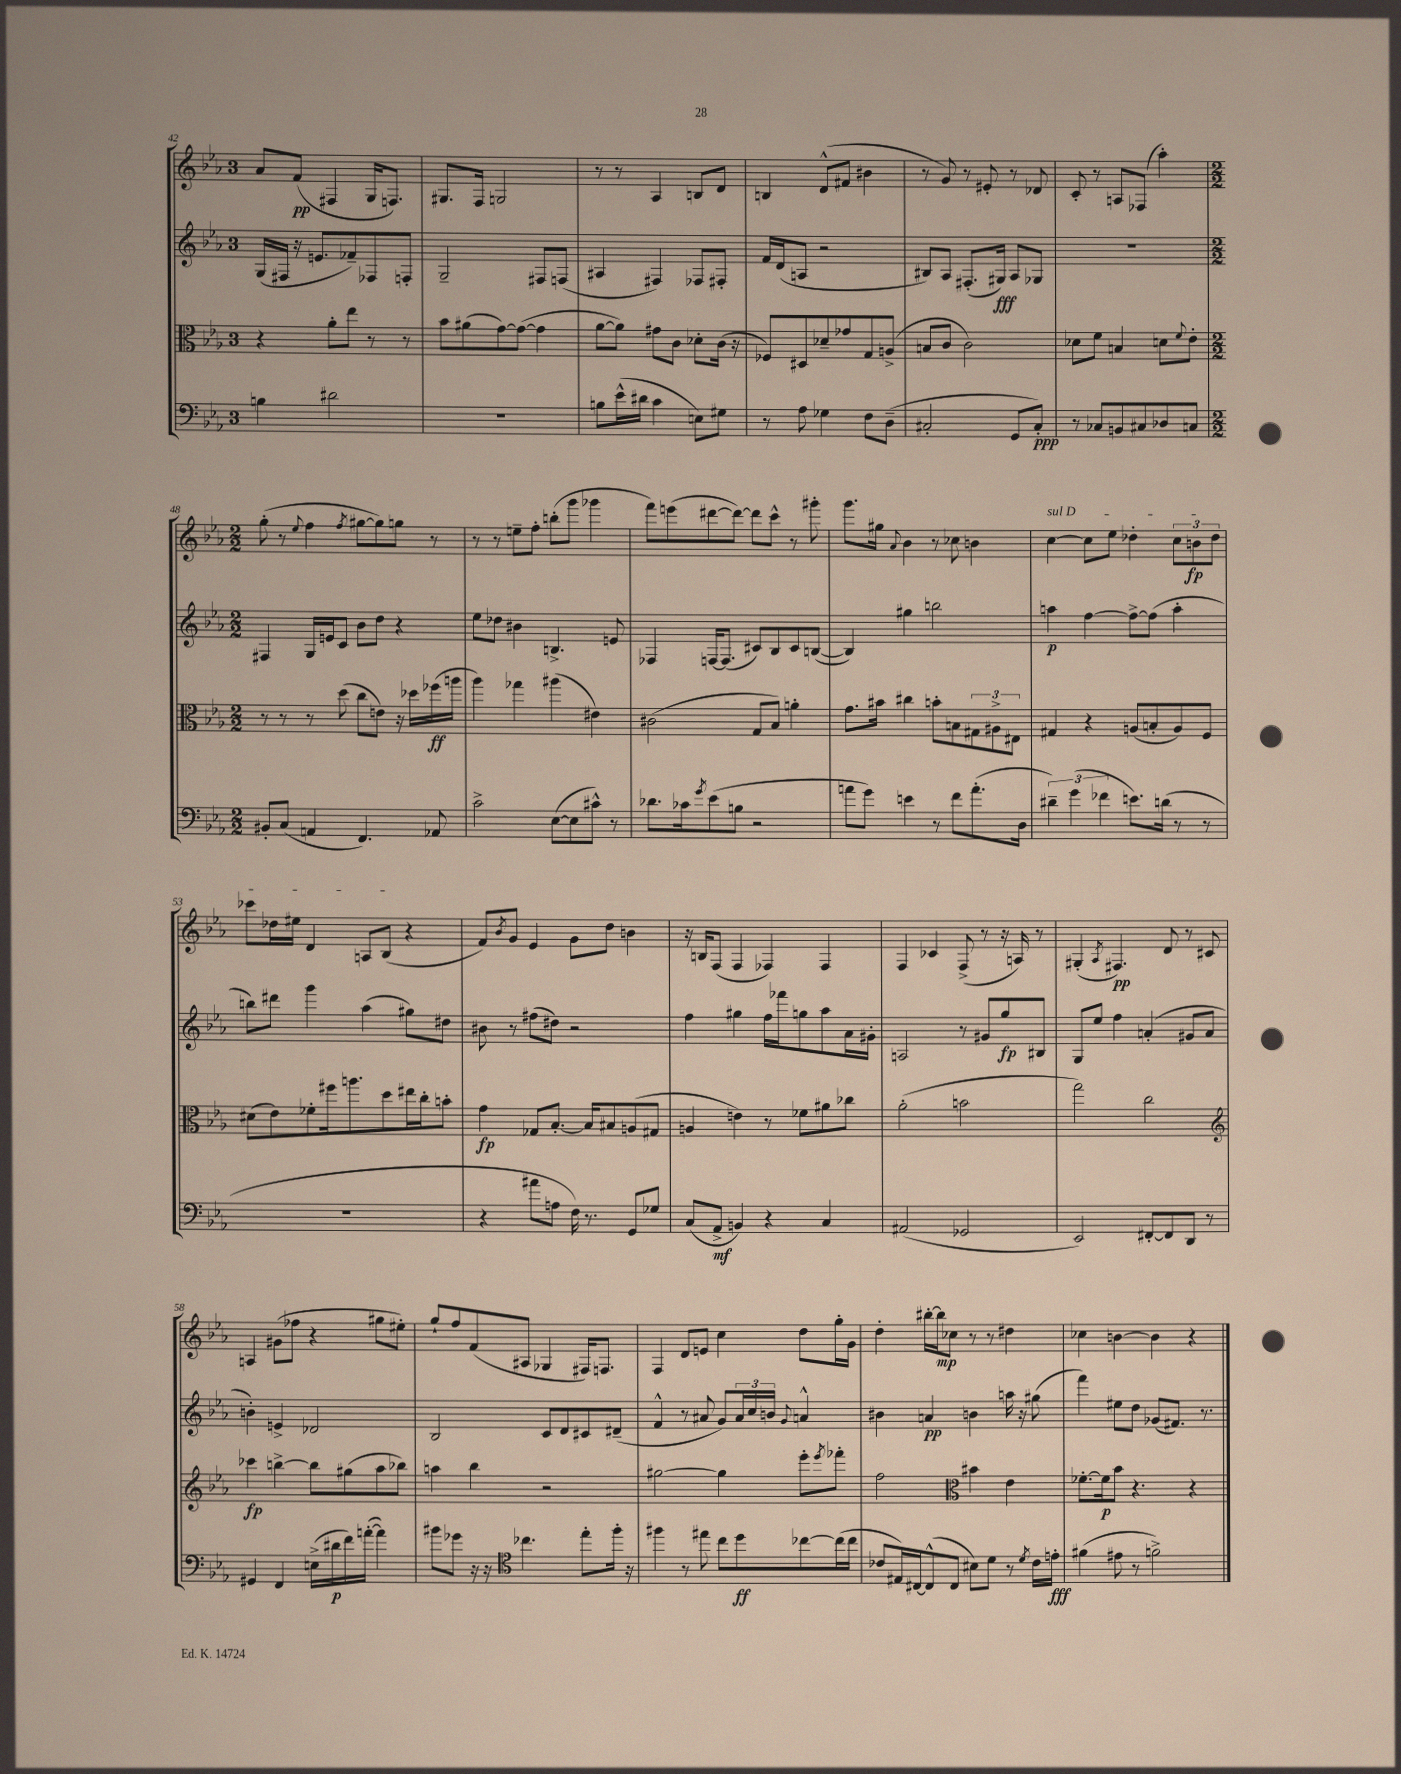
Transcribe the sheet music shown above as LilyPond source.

<<
\new StaffGroup <<
\new Staff = "s0" {
    \clef treble \key ees \major \once \override Staff.TimeSignature.style = #'single-digit \time 3/4
    aes'8 f'8\pp( fis4 g16 f8.) |
    gis8. f16 g2 |
    r8 r8 aes4 b8 d'8 |
    b4 d'8-^( fis'8 bis'4 |
    r8 g'8) r8 eis'8-. r8 des'8 |
    c'8-. r8 a8 fes8( aes''4-.) |
    \numericTimeSignature \time 2/2 g''8-.( r8 \appoggiatura { ees''8 } f''4 \acciaccatura { f''8 } gis''8~ gis''8) g''8 r8 |
    r8 r8 e''8-- f''8-. b''8-.( g'''8 ges'''4 |
    f'''8) e'''8( dis'''8~ dis'''8~) dis'''8 c'''8-^ r8 gis'''8-. |
    g'''8. gis''16 \appoggiatura { aes'8 } bes'4 r8 ces''8 b'4 |
    \once \override TextSpanner.bound-details.left.text = \markup { \italic "sul D" } c''4~\startTextSpan c''8 ees''8 des''4-. \tuplet 3/2 { c''8 b'8\fp des''8 } |
    ces'''8 des''16 eis''16 d'4 a8 bes8\stopTextSpan( r4 |
    f'8) \acciaccatura { bes'8 } g'8 ees'4 g'8 d''8 b'4 |
    r16 b16 f8( f4 fes4) fes4 |
    f4 ces'4 f8->( r8 r16 a16) r8 |
    gis4-.( \acciaccatura { aes8 } fis4.\pp) d'8 r8 cis'8 |
    a4 gis'8( fes''8 r4 gis''8 eis''8-.) |
    g''8-! f''8 f'8( ais8 ges4 fis16) f8. |
    f4 d'8 e'8 c''4 d''8 g''16-. g'16 |
    d''4-. bis''16~-. bis''16\mp ces''8 r8 r8 dis''4 |
    ces''4 b'4~ b'4 r4 \bar "|." |
}
\new Staff = "s1" {
    \clef treble \key ees \major \once \override Staff.TimeSignature.style = #'single-digit \time 3/4
    g16( fis16 r16 e'8. fes'8--) fes8 f8-. |
    g2-- fis8 f8( |
    ais4 fis4) fes8 fis8-. |
    f'16 d'16( a8 r2 |
    bis8) aes8 fis8.-.( gis16\fff) aes8 ges8 |
    R2. |
    \numericTimeSignature \time 2/2 fis4 g16 e'16 c'8 bes'8 d''8 r4 |
    ees''8 des''8 bis'4 b4.-> e'8 |
    fes4 f16~ f8.( cis'8) bes8 cis'8 b8~( |
    b4) gis''4 b''2 |
    a''4\p f''4~ f''8~-> f''8( a''4-. |
    b''8) dis'''8 g'''4 aes''4( gis''8) dis''8 |
    bis'8 r8 fis''8( dis''8) r2 |
    f''4 gis''4 f''16 fes'''16 g''8 aes''8 aes'16 gis'16-. |
    a2 r8 gis'8 g''8\fp bis8 |
    g8 ees''8 f''4 a'4-.( gis'8 a'8 |
    b'4-.) e'4-> des'2 |
    bes2 c'8 d'8 cis'8 dis'8--( |
    f'4-^ r8 ais'8 g'8) \tuplet 3/2 { ais'16 c''16 b'16 } \appoggiatura { g'8 } a'4-^ |
    bis'4 a'4\pp b'4 a''16 r16 gis''8( |
    f'''4) eis''8 d''8 ges'8( fis'8.) r8. \bar "|." |
}
\new Staff = "s2" {
    \clef alto \key ees \major \once \override Staff.TimeSignature.style = #'single-digit \time 3/4
    r4 aes'8-. ees''8 r8 r8 |
    bes'8 ais'8( g'8~) g'8~( g'4 |
    aes'8~ aes'8) gis'8 c'8 des'8-. c'16( r16 |
    fes8) dis8 des'8-- ges'8 g8 a8->( |
    b8 c'8 c'2) |
    des'8 f'8 b4 d'8 \appoggiatura { f'8 } ees'8-. |
    \numericTimeSignature \time 2/2 r8 r8 r8 d''8( c''8 e'8) r16 des''16 fes''16\ff( a''16 |
    aes''4) ges''4 ais''4( eis'4) |
    cis'2( g8 bes8) a'4-. |
    g'8. bis'16 cis''4 b'8-. b8 \tuplet 3/2 { gis8 ais8-> eis8 } |
    gis4 r4 a8( b8-. a8) f8 |
    dis'8( ees'8) fes'8-. fis''16 a''8. d''8 eis''16 c''16-. b'8-. |
    g'4\fp ges8 bes8.~-. bes16 bis8 a8( gis8 |
    a4 e'4) r8 fes'8 ais'8 ces''8 |
    aes'2-.( b'2 |
    g''2) c''2 |
    \clef treble ces'''4\fp b''4~-> b''8 gis''8( aes''8 bes''8) |
    a''4 bes''4 r2 |
    gis''2~ gis''4 ees'''8-. \acciaccatura { ees'''8 } fes'''8-. |
    f''2 \clef alto bis'4 ees'4 |
    fes'8.~-. fes'16\p bes'8 r4. r4 \bar "|." |
}
\new Staff = "s3" {
    \clef bass \key ees \major \once \override Staff.TimeSignature.style = #'single-digit \time 3/4
    b4 dis'2 |
    R2. |
    b8 ees'16-^( dis'16 c'4 e8) gis8 |
    r8 aes8 ges4 f8 d8--( |
    cis2-. g,8 cis8-.\ppp) |
    r8 ces8 b,8 cis8 des8 c8 |
    \numericTimeSignature \time 2/2 bis,8-. c8( a,4 f,4.) aes,8 |
    c'2-> ees8~( ees8 cis'8-^) r8 |
    des'8. ces'16 \acciaccatura { g'8 } ees'8( b8 r2 |
    a'8 g'8) e'4 r8 f'8 a'8.-.( d16 |
    \tuplet 3/2 { dis'4--) g'4( fes'4 } e'8.) d'16( r8 r8 |
    R1 |
    r4 ais'8 a8 f16) r8. g,8 ges8 |
    c8( aes,8->\mf b,4) r4 c4 |
    ais,2( ges,2 |
    ees,2) fis,8~-. fis,8 d,8 r8 |
    gis,4 f,4 e16->( dis'16\p f'16) a'16~-.( a'4) |
    bis'8 ges'8 r16 r16 \clef tenor ces''4. ees''8-. f''16-. r16 |
    fis''4 r8 eis''8 c''8 d''8\ff ces''8~ ces''16( ces''16 |
    ces'8 eis16) cis16~ cis8-^( cis8 bis8) d'8 r8 \acciaccatura { d'8 } ces'16 e'16-.\fff |
    fis'4( eis'8 r8 f'2->) \bar "|." |
}
>>
>>
\layout { \context { \Score currentBarNumber = #42 } }
